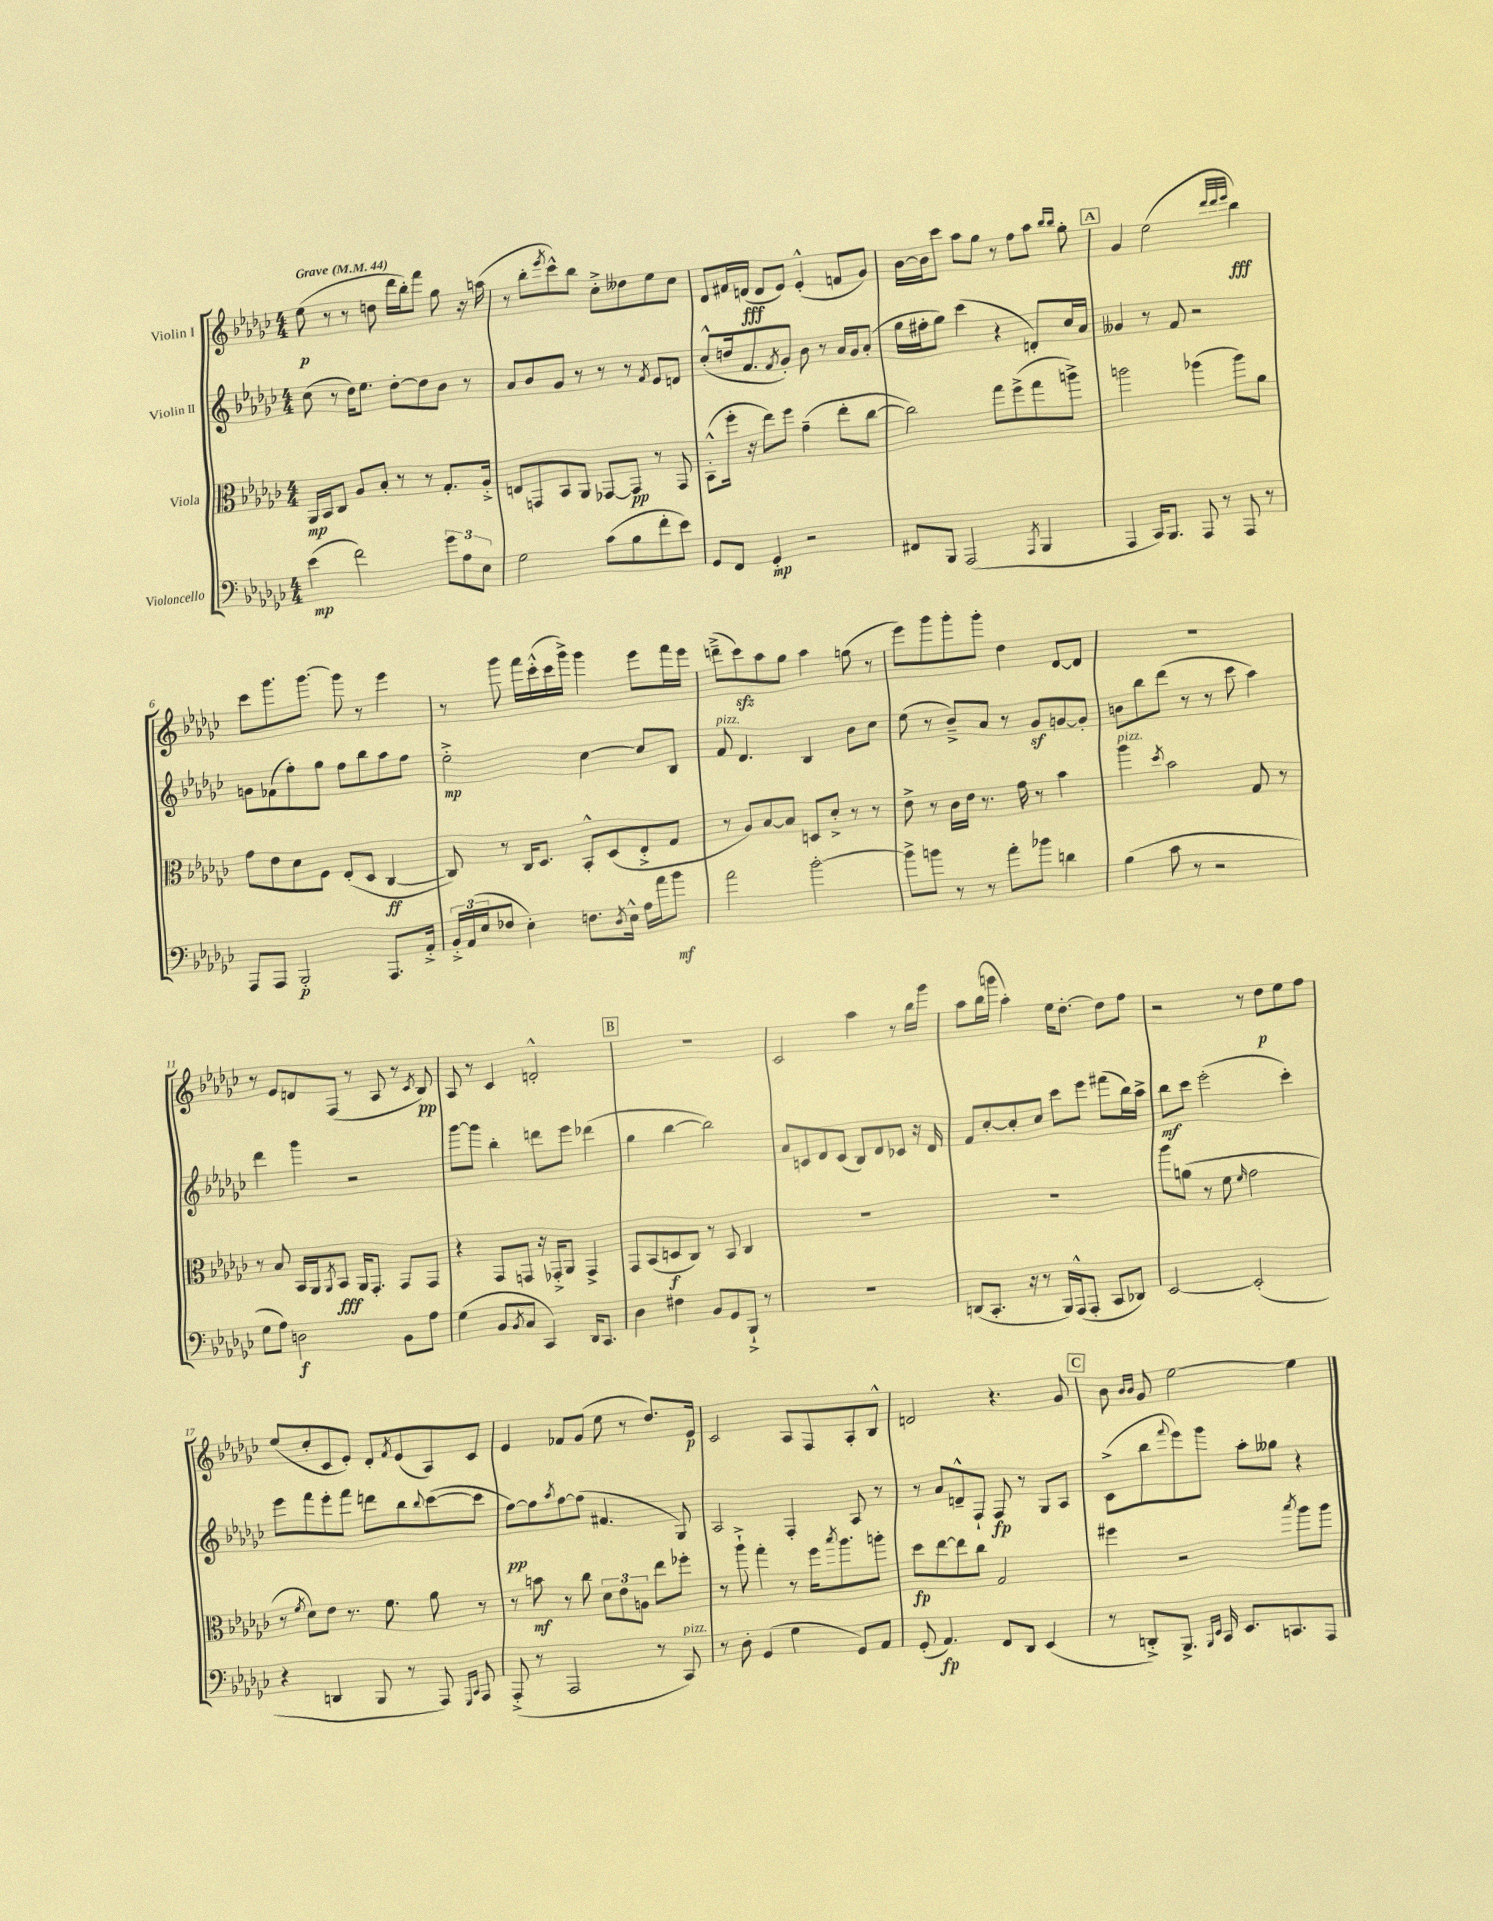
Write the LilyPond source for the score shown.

<<
\new StaffGroup <<
\new Staff = "s0" \with { instrumentName = "Violin I" } {
    \clef treble \key ges \major \numericTimeSignature \time 4/4 \tempo "Grave" 4 = 44
    ees''8\p( r8 r8 d''8 des'''16 bes''16-.) f'''8 ges''8 r16 a''16( |
    r8 bes''8-. \acciaccatura { ees'''8 } ces'''8-^) bes''8 ces''8-.-> deses''8 ees''8 ces''8 |
    des'8 fis'16 d'16\fff( d'8 ees'8) ees'4-.-^( f'8 ges'8) |
    bes'16~ bes'16 ces'''8 aes''8 ges''8 r8 f''8 aes''8 \grace { bes''16 bes''16 } ges''8-. |
    \mark \markup { \box "A" } ges'4 ees''2( \grace { des'''32 des'''32 ees'''32 } bes''4\fff) |
    ces'''8 ges'''8. ges'''8.~ ges'''8 r8 ees'''4 |
    r8 ges'''8 f'''16 ces'''16-.-^( ces'''16 ges'''16->) ges'''4 ees'''8 f'''16 ees'''16 |
    d'''8--->( ces'''8\sfz) aes''8 ges''8 aes''4 g''8( r8 |
    ees'''8) ges'''8 ges'''8-. ges'''8-. des''4 des'8~ des'8 |
    R1 |
    r8 ees'8 d'8 f8( r8 aes8 r8 \acciaccatura { ces'8 } bes8\pp) |
    aes8 r8 ces'4 d'2-.-^ |
    \mark \markup { \box "B" } R1 |
    ces'2 aes''4 r8 bes''16 ges'''16 |
    aes''8 bes''16( g'''16 aes''4-.) ees''16 des''8.~-. des''8 f''8 |
    r2 r8 des''8\p ees''8 f''8 |
    ees''8( ces''8-. ces'8 ees'8-.) des'8-. \acciaccatura { f'8 } ees'8( aes8) ces'8 |
    ees'4 fes'8 ges'8( ees''8 r8 des''8.) ees'16\p |
    ces'2 aes8 f8 aes8-. bes8-^ |
    d'2 r4. ges'8 |
    \mark \markup { \box "C" } bes'8 \grace { bes'16 bes'16 } ges'8 ees''2~ ees''4 \bar "|." |
}
\new Staff = "s1" \with { instrumentName = "Violin II" } {
    \clef treble \key ges \major \numericTimeSignature \time 4/4
    ces''8( r8 des''16) ees''8. des''8~-. des''8 bes'8 r8 |
    aes'8 bes'8 ges'8 r8 r8 r8 \acciaccatura { f'8 } ees'8 d'8 |
    ces''8-.-^( d''16 f'8. \acciaccatura { f'8 } ges'8-.) bes'8 r8 aes'16 ges'16 aes'8-.( |
    ges''16 fis''16-. ges''8) ces'''4( r4 d'8-.) ces''16 aes'16 |
    \mark \markup { \box "A" } geses'4 r8 f'8 r2 |
    g'8 fes'8( f''8-.) ges''8 f''8 bes''8 aes''8 f''8 |
    ees''2-.->\mp ces''4~ ces''8 bes8 |
    f'8^\markup { \italic "pizz." } des'4. bes4 bes'8 ces''8 |
    ees''8( r8 bes'8--->) aes'8 r8 ges'8\sf g'8~ g'8-. |
    b'8 bes''8 des'''8( r8 r8 ces'''8 aes''4) |
    des'''4 ges'''4 r2 |
    ges'''8~ ges'''8 bes''4-. d'''8 ees'''8 des'''4( |
    \mark \markup { \box "B" } ges''4 bes''4~ bes''2) |
    aes'8 c'8 des'8 c'8( bes8) des'8 ces'8 r16 des'16 |
    f'8 ces''8~-. ces''8-. ces''8 ces'''8 ees'''8 fis'''8( bes''16) aes''16-> |
    bes''8\mf ces'''8 ees'''2-.( ces'''4-.) |
    ees'''8 f'''8 ees'''8-. f'''8 d'''8 bes''8 \appoggiatura { bes''8 } ces'''8~( ces'''8 |
    f''8~\pp) f''8 \acciaccatura { aes''8 } f''8~ f''8( fis'4. ges8) |
    aes2 f4-. aes8 r8 |
    r8 aes'8 d'8---^ f8-! f8\fp r8 ges8 aes8 |
    \mark \markup { \box "C" } ces'8->( bes''8 \appoggiatura { f'''8 } ees'''8) ges'''8 aes''8-. geses''8 r4 \bar "|." |
}
\new Staff = "s2" \with { instrumentName = "Viola" } {
    \clef alto \key ges \major \numericTimeSignature \time 4/4
    aes,16\mp bes,16 ces8 aes8 bes8-. r8 r8 ges8.-. aes16-.-> |
    e8 g,8 bes,8 aes,8 ges,8~ ges,8\pp r8 ges,8 |
    bes,8-.-^( f''16-. r16 ees''8) f''8 ges'4--( ees''8-. ces''8~ |
    ces''2) ges''8 f''8->( ges''8 a''8->) |
    \mark \markup { \box "A" } a''2 aes''4( aes''8) aes'8 |
    ges'8 ees'8 des'8 f8 ees8-.( des8 ces4~\ff |
    ces8) r8 ces16 des8. bes,8-.-^ des8( ees8-.-> ges8 |
    r8 aes8) bes8~ bes8 d8 des'8-.-> r8 r8 |
    ees'8-> r8 ces'16 ees'16 r8. ges'16 r8 bes'4 |
    aes''4^\markup { \italic "pizz." } \acciaccatura { des''8 } bes'2 ges8 r8 |
    r8 bes8 bes,16 aes,16 \acciaccatura { aes,8 } bes,8\fff aes,16 ges,8.-. ges,8 ges,8 |
    r4 ges,8 g,8 r16 ges,16-.-> aes,8 ges,4-> |
    \mark \markup { \box "B" } ges,8 bes,8( d8\f ces8) r8 bes,8 ces4 |
    R1 |
    R1 |
    aes''8 a'8( r8 f'8 \grace { f'16 } ges'2 |
    r8 \acciaccatura { f'8 } des'8) ees'8 r8. f'8. aes'8 r8 |
    r8 b'8\mf r8 ces''8 \tuplet 3/2 { des'8 ees'8 a8 } ees''8 fes''8-. |
    r8 aes''8-!-> ges''4-. r8 f''16 \acciaccatura { bes''8 } aes''8. a''8-. |
    des''8\fp ees''8~ ees''8 ces''8 ges2 |
    \mark \markup { \box "C" } fis''4 r2 \acciaccatura { bes''8 } aes''8 aes''8 \bar "|." |
}
\new Staff = "s3" \with { instrumentName = "Violoncello" } {
    \clef bass \key ges \major \numericTimeSignature \time 4/4
    ees'4\mp( f'2) \tuplet 3/2 { ges'8 aes8 ees8 } |
    ges2 ces'8( bes8 f'8-. ees'8) |
    ges,8 f,8 ges,4-.\mp r2 |
    fis,8 bes,,8 aes,,2( \acciaccatura { aes,,8 } bes,,4 |
    \mark \markup { \box "A" } aes,,4 ces,16) bes,,8. aes,,8 r8 aes,,8 r8 |
    aes,,8 aes,,8 bes,,2-.\p aes,,8. aes,16-.-> |
    \tuplet 3/2 { bes,16-.-> aes,16( ees16 } fes8 ees4-.) f8. \acciaccatura { des8 } ees16-^ aes16 aes'16 bes'8\mf |
    aes'2 bes'2~-. |
    bes'8-> b'8 r8 r8 aes'8-. bes'8 d'4 |
    bes4( ces'8 r8 r2 |
    ges8 aes8) d2\f bes,8 aes8 |
    ges4( bes,8 \acciaccatura { bes,8 } ces8 ces,4) des,16 ces,8. |
    \mark \markup { \box "B" } des4 fis4 bes,8 ges,8 bes,,8-!-> r8 |
    R1 |
    d,8( ces,8.-. r16 r8 bes,,16) aes,,16-^( aes,,8-. ces,8 des,8) |
    ees,2~ ees,2-.( |
    r4 d,4 bes,,8 r8 aes,,8) \grace { ges,,16 ces,16 } aes,,8 |
    aes,,8-.->( r8 aes,,2 r8 ces,8^\markup { \italic "pizz." }) |
    r8 des8-. ges,4( ges4 ges,8) aes,8 |
    ges,8-.( aes,4.\fp) f,8 des,8 ees,4( |
    \mark \markup { \box "C" } r8 d,8-.->) bes,,8.-> \grace { bes,,16 ees,16 } ces,16 ees,8. c,8. aes,,8 \bar "|." |
}
>>
>>
